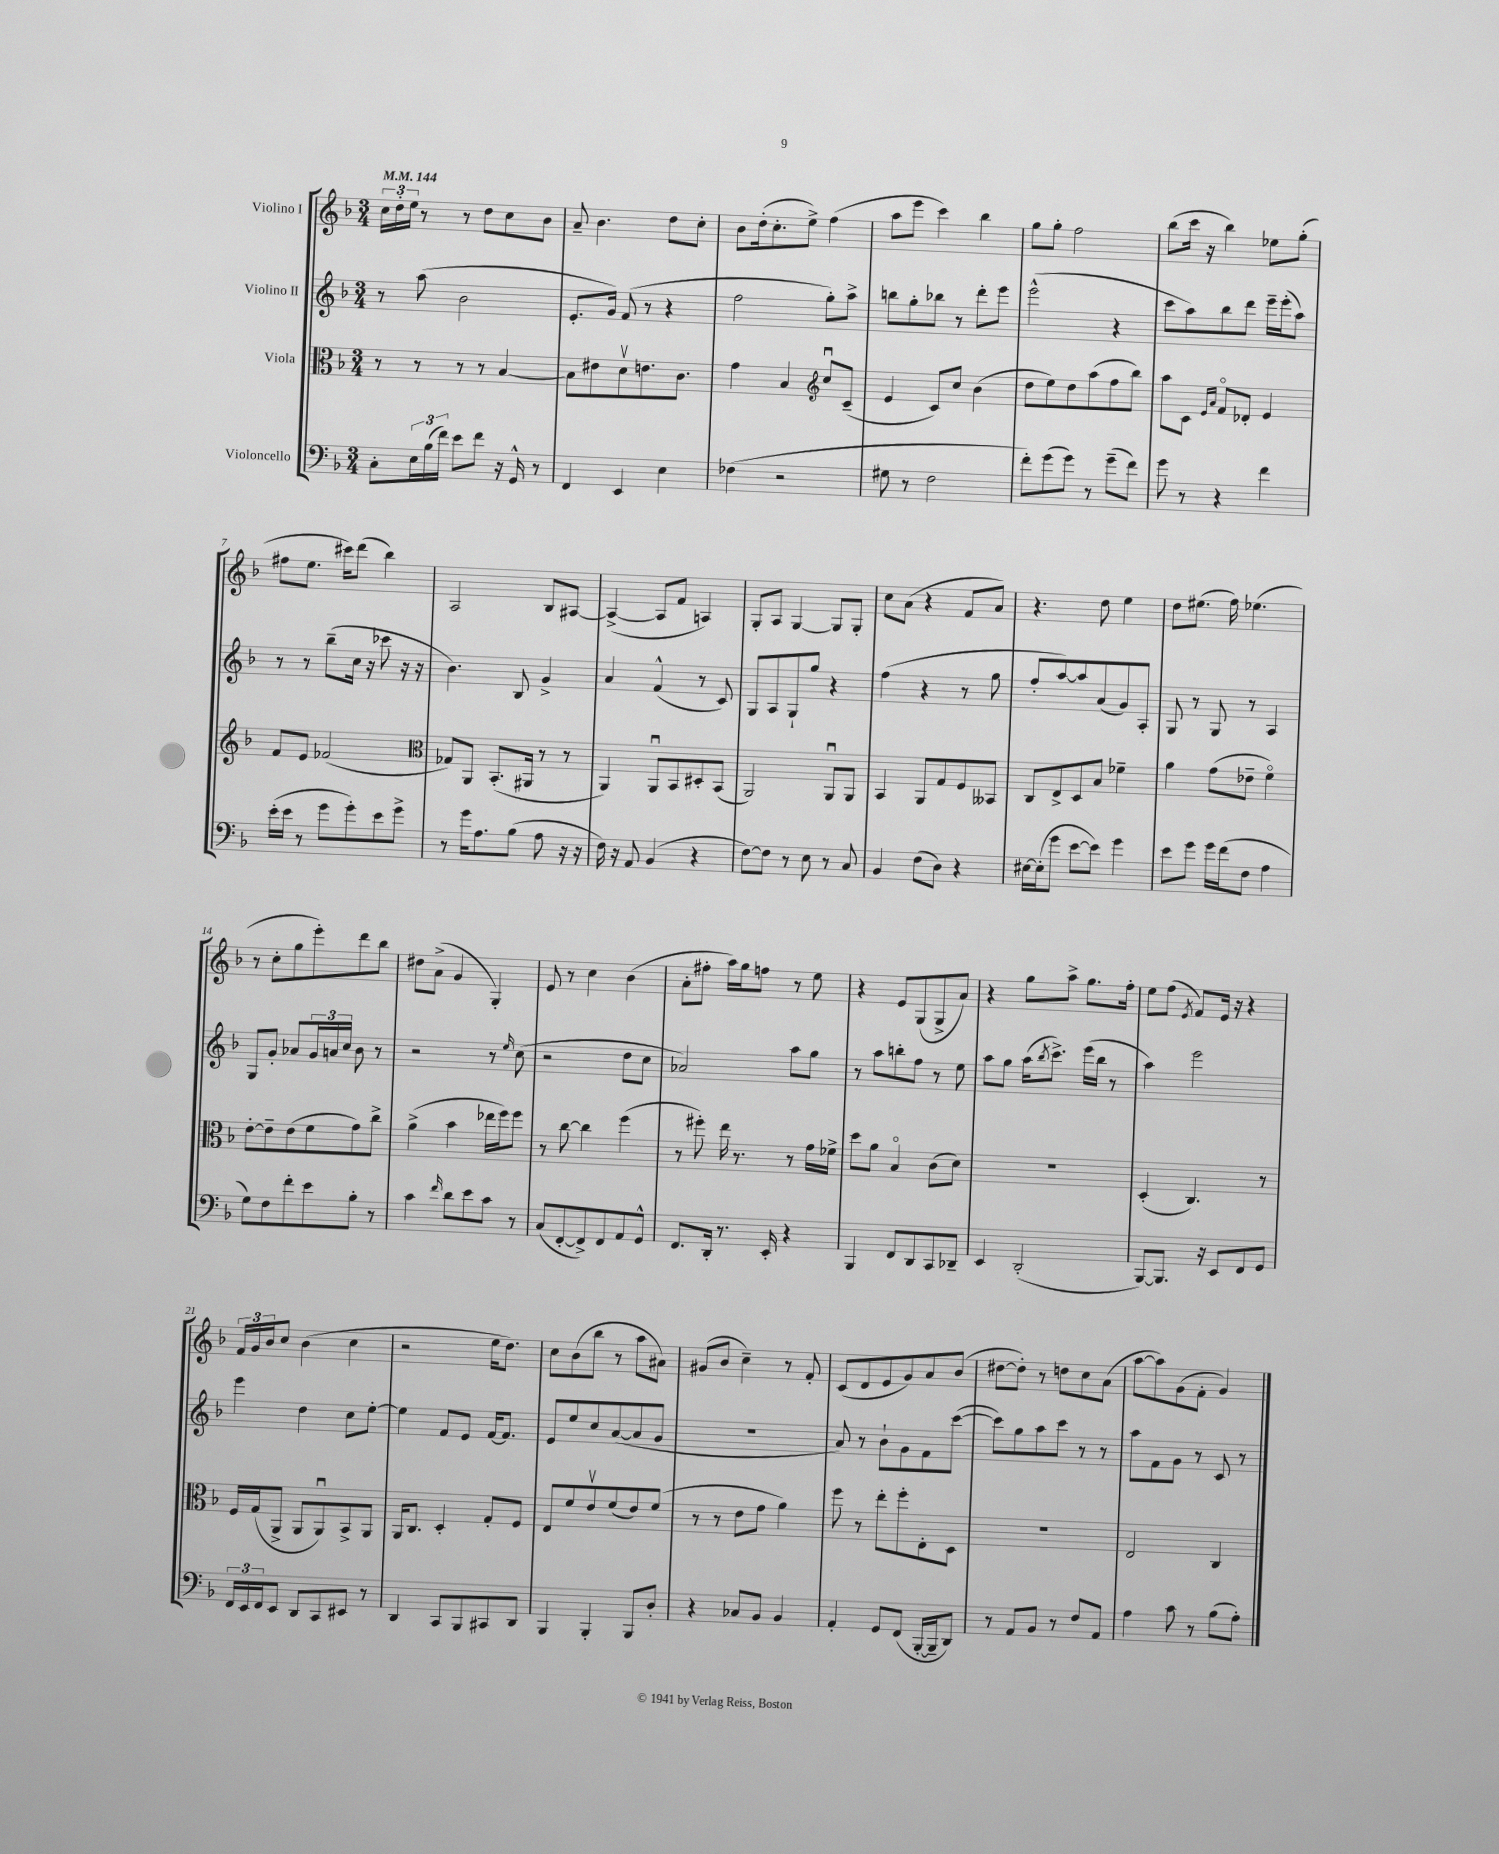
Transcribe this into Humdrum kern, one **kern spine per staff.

**kern	**kern	**kern	**kern
*staff4	*staff3	*staff2	*staff1
*clefF4	*clefC3	*clefG2	*clefG2
*k[b-]	*k[b-]	*k[b-]	*k[b-]
*M3/4	*M3/4	*M3/4	*M3/4
*MM144	*MM144	*MM144	*MM144
8C'\L	8r	8r	24cc\LL
.	.	.	24dd'\
.	.	.	24ee\JJ
24E\L	8r	(8aa\	8r
(24B-\	.	.	.
24f\JJ)	.	.	.
8e\L	8r	2b-\	8r
8f\J	8r	.	8dd\L
16r	[4B-/	.	8cc\
16GG^^/	.	.	.
8r	.	.	8b-\J
=	=	=	=
4FF/	8B-\]L	8.e'/L	8a~/
.	8e#\	.	4.b-\
.	.	16g/Jk)	.
4EE/	8dv\	(8f/	.
.	8.e\	8r	.
4E\	.	4r	8dd\L
.	8.c\J	.	.
.	.	.	8cc'\J
=	=	=	=
(4F-\	4g\	2ff\	8b-\L
.	.	.	(16dd'\k
.	.	.	8.cc'\
2r	4B-/	.	.
.	.	.	8ee^\J)
*	*clefG2	*	*
.	8ccu/L	8gg'\L)	(4ff\
.	(8c~/J	8aa^\J	.
=	=	=	=
8G#\	4e/	8bb\L	8aa\L
8r	.	8gg'\	8eee\J
2F\	8c/L)	8bb-\J	4ccc\)
.	8cc/J	8r	.
.	(4b-\	8ddd'\L	4bb-\
.	.	8eee\J	.
=	=	=	=
8f'\L)	8dd\L	(2eee^^\	8gg\L
(8g\	8ee\)	.	8gg'\J
8g\J)	8dd\	.	2ff\
8r	(8aa\	.	.
(8g~\L	8ff\	4r	.
8f\J)	8bb-\J)	.	.
=	=	=	=
8g\	8aa\L	8ccc\L	(8bb-\L
8r	8c\J	8aa\)	16ccc\Jk
.	.	.	16r
.	16qqe/LL	.	.
.	16qqa/JJ	.	.
4r	8fo/L	8bb-\	4bb-\)
.	8d-'/J	8ddd\J	.
4f\	4e/	16eee~\LL	8ee-\L
.	.	(16eee'\J	.
.	.	8aa\J)	(8gg'\J
=	=	=	=
(16e'\LL	8f/L	8r	8ff#\L
16e\JJ	.	.	.
8r	8e/J	8r	8.ee\J
8g\L	(2f-/	(8bb-~\L	.
.	.	.	16ccc#\LK)
8g'\)	.	16cc\Jk	(8ddd\J
.	.	16r	.
8e\	.	8ccc-\	4bb-\)
8g^\J	.	16r	.
.	.	16r	.
=	=	=	=
*	*clefC3	*	*
8r	8G-/L)	4.b-\)	2A/
16g\LK	8AA/J	.	.
8.A\	.	.	.
.	(8.BB-'/L	.	.
(8B-\J	.	8B-/	.
.	16AA#/Jk	.	.
8A\	8r	4g^/	8B-/L
16r	8r	.	[8A#/J
16r	.	.	.
=	=	=	=
16F\)	4AA/)	4a/	(4A#^/_
16r	.	.	.
8AA/	.	.	.
(4BB-/	8AAu/L	(4f^^/	8A#/]L
.	8BB-/	.	8f/J
4r	8D#'/	8r	4A/)
.	(8BB-/J	8c/)	.
=	=	=	=
[8F\L)	2AA/)	8G/L	8G'/L
8F\]J	.	8A/	8A/J
8r	.	8G`/	[4G/
8E\	.	8gg/J	.
8r	8AAu/L	4r	8G/]L
8C/	8AA/J	.	8G'/J
=	=	=	=
4BB-/	4BB-/	(4ff\	8cc\L
.	.	.	(8a\J
(8F\L	8AA/L	4r	4r
8D\J)	8G/	.	.
4r	8F/	8r	8f/L
.	8BB--/J	8gg\	8a/J)
=	=	=	=
[16E#\LL	8C/L	8ff'/L	4.r
(16E#'\]J	.	.	.
8g\J	8E^/	[8aa/)	.
[8e\L	8D/	8aa/]	.
8e\]J)	8B-/J	(8a/	8dd\
4g\	4f-~\	8g/)	4ee\
.	.	8A'/J	.
=	=	=	=
8e\L	4a\	8G/	8dd\L
8g\J	.	8r	(8.ee#\J
16g\LL	(8g\L	8G/	.
(16f\J	.	.	16ff\)
8F\J	8e-~\J	8r	(4.ee-\
4A\	4fo\)	4A/	.
=	=	=	=
8G\L)	[8e'\L	8G/L	8r
8F\	8e~\]	8g'/J	8cc'\L
8f'\	(8e\	8a-/L	8gg\
8e\	8f\	24g/L	8eee'\)
.	.	24a/	.
.	.	24cc/JJ	.
8B-'\J	8g\)	8b-\	8ddd\
8r	8cc^\J	8r	8bb-\J
=	=	=	=
4c\	(4a^\	2r	8dd#\L
.	.	.	(8a^\J
16qqf/	.	.	.
8d\L	4b-\	.	4g/
8e\	.	.	.
8c\J	16ee-\LL	8r	4G'/)
.	16ff\J)	.	.
.	.	16qqee/	.
8r	8ff\J	(8cc\	.
=	=	=	=
(8C/L	8r	2r	8e/
[8FF'/	[8cc\	.	8r
8FF^/])	4cc\]	.	4cc\
8FF/	.	.	.
8AA/	(4ff\	8dd\L	(4b-\
8GG^^/J	.	8cc\J	.
=	=	=	=
8.FF/L	8r	2a-/)	8a'\L
.	8ff#'\)	.	8ff#'\J
16DD'/Jk	.	.	.
8.r	16ee\	.	16aa\LL)
.	8.r	.	16gg\J
.	.	.	8ff\J
16EE'/	.	.	.
4r	8r	8aa\L	8r
.	16g\LL	8gg\J	8ee\
.	16f-^\JJ	.	.
=	=	=	=
4BBB-/	8dd\L	8r	4r
.	8a\J	8aa\L	.
8FF/L	4B-o/	8bb'\	8e/L
8DD/	.	8ff\J	(8G/
8CC/	(8c\L	8r	8G^/
8DD-~/J	8d\J)	8ee\	8a/J)
=	=	=	=
4EE/	2.r	8aa\L	4r
.	.	8gg\J	.
(2DD'/	.	(16aa\LK	8gg\L
.	.	8qbb-/	.
.	.	8.ccc^\J)	.
.	.	.	8aa^\J
.	.	(16eee\LL	8.gg\L
.	.	16bb-\JJ	.
.	.	8r	.
.	.	.	16ff'\Jk
=	=	=	=
[8BBB-/L)	(4D'/	4aa\)	8ee\L
8.BBB-/]J	.	.	(8ff\J
.	.	.	8qe/
.	4.C/)	2eee\	8f/L)
16r	.	.	.
8EE/L	.	.	16e/Jk
.	.	.	16r
8FF/	.	.	4r
8GG/J	8r	.	.
=	=	=	=
24FF/LL	16F/LL	4eee\	24f/LL
24EE/	.	.	24g/
.	(16G/J	.	.
24FF/J	.	.	24b-/J
8EE/J	8AA^/J	.	8cc/J
8DD/L	8AA/L	4dd\	(4b-\
8CC/	8AAu/)	.	.
8EE#/J	8BB-^/	8cc\L	4cc\
8r	8AA/J	[8ee'\J	.
=	=	=	=
4DD/	16AA/LK	4ee\]	2r
.	8.C/J	.	.
8CC/L	4D'/	8f/L	.
8BBB-/	.	8e/J	.
8CC#/	8G'/L	[16f/LK	16ee\LK
.	.	8.f/]J	8.dd\J)
8DD/J	8F/J	.	.
=	=	=	=
4BBB-/	8E/L	8e/L	8cc\L
.	8f/	8ee/	(8b-\
4BBB-'/	8ev/	8cc/	8bb-\J
.	(8f/	([8a/	8r
8BBB-/L	8e/)	8a/]	8aa\L
8D'/J	(8f/J	8g/J	8a#\J)
=	=	=	=
4r	8r	2.r	(8g#/L
.	8r	.	8b-/J
8C-/L	8e\L	.	4cc~\)
8BB-/J	8g\J	.	.
4BB-/	4a\)	.	8r
.	.	.	8f'/
=	=	=	=
4AA'/	8ff\	8a/)	(8c/L
.	8r	8r	8d/
8GG/L	8ee'\L	8b-`\L	8e/
(8FF/J	8ff'\	8g\	8g/)
[16BBB-'/LL	8E'\	8f\	8a/
16BBB-~/]J	.	.	.
8DD/J)	8D\J	([8ccc\J	(8b-/J
=	=	=	=
8r	2.r	8ccc\]L)	[8dd#\L
8AA/L	.	8gg\	8dd#'\]J)
8BB-/J	.	8aa\	8r
8r	.	8ccc\J	8dd\L
8F/L	.	8r	8cc\
8AA/J	.	8r	(8a\J
=	=	=	=
4A\	2E/	8aa\L	[8aa\L
.	.	8f\	8aa\])
8c\	.	8g\J	(8g\
8r	.	8r	8f'\J
(8B-\L	4C/	8c/	4g/)
8A'\J)	.	8r	.
==	==	==	==
*-	*-	*-	*-
